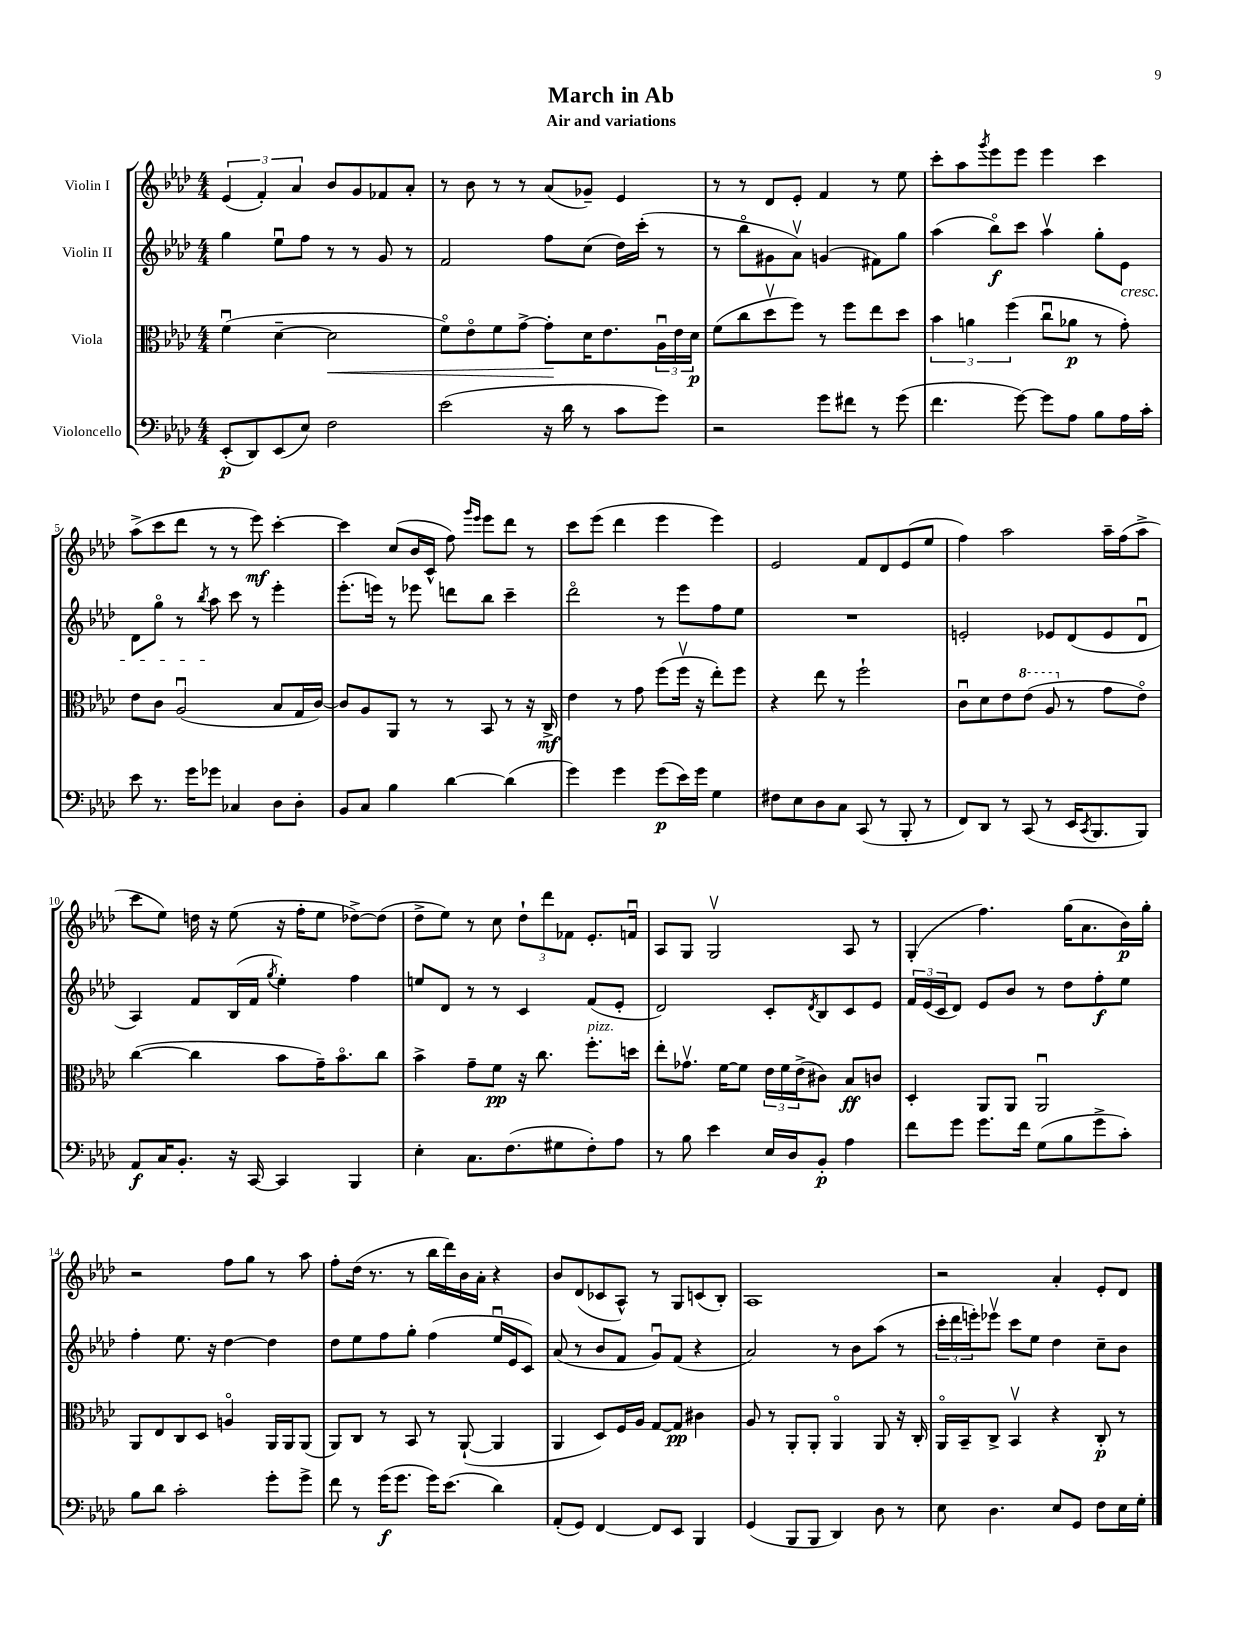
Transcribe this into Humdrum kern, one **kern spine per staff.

**kern	**kern	**kern	**kern
*staff4	*staff3	*staff2	*staff1
*clefF4	*clefC3	*clefG2	*clefG2
*k[b-e-a-d-]	*k[b-e-a-d-]	*k[b-e-a-d-]	*k[b-e-a-d-]
*M4/4	*M4/4	*M4/4	*M4/4
(8EE-'/L	(4fu\	4gg\	(6e-/
8DD-/)	.	.	.
.	.	.	6f'/)
(8EE-/	[4d-~\	8ee-u\L	.
.	.	.	6a-/
8E-/J)	.	8ff\J	.
2F\	2d-\]	8r	8b-/L
.	.	8r	8g/
.	.	8g/	8f-/
.	.	8r	8a-'/J
=	=	=	=
(2e-\	8fo\L)	2f/	8r
.	8e-o\	.	8b-\
.	8f\	.	8r
.	[8g^\J	.	8r
16r	8g'\]L	8ff\L	(8a-/L
16d-\	.	.	.
8r	16d-\K	(8cc\J	8g-~/J)
.	8.e-\	.	.
8c\L	.	16dd-\LL)	4e-/
.	.	(16ccc'\JJ	.
8g\J)	24A-u\L	8r	.
.	24e-\	.	.
.	24d-\JJ	.	.
=	=	=	=
2r	(8f\L	8r	8r
.	8cc\	8bb-o\L	8r
.	8dd-v\	8g#\	8d-/L
.	8ff\J)	8a-v\J)	8e-'/J
8g\L	8r	(4g/	4f/
8f#\J	8ff\L	.	.
8r	8ee-\	8f#\L)	8r
(8g\	8dd-\J	8gg\J	8ee-\
=	=	=	=
4.f\	6b-\	(4aa-\	8ccc'\L
.	.	.	8aa-\
.	6a\	.	.
.	.	.	8qggg/
.	.	8bb-o\L)	8eee-\
.	(6ff\	.	.
[8g\)	.	8ccc\J	8eee-\J
8g\]L	8ccu\L	4aa-v\	4eee-\
8A-\J	8a-\J	.	.
8B-\L	8r	8gg'\L	4ccc\
16A-\L	8g'\)	8e-\J	.
16c'\JJ	.	.	.
=	=	=	=
8e-\	8e-\L	8d-\L	(8aa-^\L
8.r	8c\J	8ggo\J	8ccc\
.	(2A-u/	8r	8ddd-\J
16g\LK	.	.	.
.	.	8qbb-/	.
8g-\J	.	8aa-\	8r
4C-/	.	8ccc\	8r
.	.	8r	8eee-\)
8D-\L	8B-/L	4eee-'\	[4ccc'\
8D-'\J	16G/L	.	.
.	[16c/JJ)	.	.
=	=	=	=
8BB-/L	8c/]L	(8.eee-'\L	4ccc\]
8C/J	8A-/	.	.
.	.	16eee\Jk)	.
4B-\	8AA-/J	8r	(8cc/L
.	8r	8eee-\	16b-/L
.	.	.	16c^^/JJ
[4d-\	8r	8ddd\L	8ff\)
.	.	.	16qqggg/LL
.	.	.	16qqeee-/JJ
.	8BB-/	8bb-\J	8eee-\L
(4d-\]	8r	4ccc~\	8ddd-\J
.	16r	.	8r
.	16C^/	.	.
=	=	=	=
4g\)	4e-\	2ddd-o\	8ccc\L
.	.	.	(8eee-\J
4g\	8r	.	4ddd-\
.	8g\	.	.
(8g\L	(8ff\L	8r	4eee-\
16e-\L)	16ffv\Jk	8eee-\L	.
16g\JJ	16r	.	.
4G\	8ee-'\L)	8ff\	4eee-\)
.	8ff\J	8ee-\J	.
=	=	=	=
8F#\L	4r	1r	2e-/
8E-\	.	.	.
8D-\	8ee-\	.	.
8C\J	8r	.	.
(8CC/	2ff`\	.	8f/L
8r	.	.	8d-/
8BBB-'/	.	.	(8e-/
8r	.	.	8ee-/J
=	=	=	=
8FF/L)	8cu\L	2e'/	4ff\)
8DD-/J	8d-\	.	.
8r	8e-\	.	2aa-\
(8CC/	(8ee-\J	.	.
8r	8a-/	8e-/L	.
16EE-/LK	8r	(8d-/	.
8qCC/	.	.	.
8.BBB-/	.	.	.
.	8g\L	8e-/	16aa-~\LL
.	.	.	(16ff\J
8BBB-/J)	8e-o\J)	8d-u/J	8aa-^\J
=	=	=	=
8AA-/L	([4cc\	4A-/)	8ccc\L
16C/K	.	.	8ee-\J)
8.BB-'/J	.	.	.
.	4cc\]	8f/L	16dd\
.	.	.	16r
16r	.	(16B-/L	(8ee-\
[16CC/	.	16f/JJ	.
.	.	8qgg/	.
4CC/]	8b-\L	4ee-'\)	16r
.	.	.	16ff'\LK
.	16g~\K)	.	8ee-\J
.	8.b-o\	.	.
4BBB-/	.	4ff\	[8dd-^\L)
.	8cc\J	.	(8dd-\]J
=	=	=	=
4E-'\	4b-^\	8ee/L	8dd-^\L
.	.	8d-/J	8ee-\J)
8.C\L	8g~\L	8r	8r
.	8f\J	8r	8cc\
(8.F\	.	.	.
.	16r	4c/	12dd-`\L
.	8.cc\	.	.
.	.	.	12ddd-\
8G#\	.	.	.
.	.	.	12f-\J
8F'\)	8.ff'\L	(8f/L	8.e-'/L
8A-\J	.	8e-'/J	.
.	16dd\Jk	.	16fu/Jk
=	=	=	=
8r	8ee-'\L	2d-/)	8A-/L
8B-\	8.g-v\J	.	8G/J
4e-\	.	.	2Gv/
.	[16f\LK	.	.
.	8f\]J	.	.
16E-/LL	24e-\LL	8c'/L	.
.	24f\	.	.
16D-/J	.	.	.
.	(24e-^\J	.	.
.	.	8qd-/	.
8BB-'/J	8c#\J)	8B-/	.
4A-\	8B-/L	8c/	8A-/
.	8c/J	8e-/J	8r
=	=	=	=
8f\L	4D-'/	24f/LL	(4G'/
.	.	(24e-/	.
.	.	24c/J	.
8g\J	.	8d-/J)	.
8.g\L	8AA-/L	8e-/L	4.ff\)
.	8AA-/J	8b-/J	.
16f\Jk	.	.	.
(8G\L	2AA-u/	8r	.
8B-\	.	8dd-\L	(16gg\LK
.	.	.	8.a-\
8g^\	.	8ff'\	.
8c'\J)	.	8ee-\J	16b-\L)
.	.	.	16gg'\JJ
=	=	=	=
8B-\L	8AA-/L	4ff'\	2r
8d-\J	8E-/	.	.
2c'\	8C/	8.ee-\	.
.	8D-/J	.	.
.	.	16r	.
.	4Ao/	[4dd-\	8ff\L
.	.	.	8gg\J
8g'\L	16AA-/LL	4dd-\]	8r
.	16AA-/J	.	.
8g^\J	(8AA-/J	.	8aa-\
=	=	=	=
8f\	8AA-/L)	8dd-\L	8ff'\L
8r	8C/J	8ee-\	(16dd-\Jk
.	.	.	8.r
(16g\LK	8r	8ff\	.
8.g\J	.	.	.
.	8BB-/	8gg'\J	8r
16g\LK)	8r	(4ff\	16bb-\LL
(8.e-\J	.	.	16ddd-\)
.	([8AA-`/	.	16b-\
.	.	.	16a-'\JJ
4d-\)	4AA-/]	16ee-u/LL	4r
.	.	16e-/J	.
.	.	8c/J)	.
=	=	=	=
(8AA-'/L	4AA-/	(8a-/	8b-/L
8GG/J)	.	8r	(8d-/
[4FF/	8D-/L)	8b-/L	8c-/
.	16F/L	8f/J	8A-^^/J)
.	16A-/JJ	.	.
8FF/]L	[8G/L	8gu/L)	8r
8EE-/J	8G/]J	(8f/J	8G/L
4BBB-/	4c#\	4r	(8c/
.	.	.	8B-'/J)
=	=	=	=
(4GG/	8A-/	2a-/)	1A-
.	8r	.	.
8BBB-/L	8AA-'/L	.	.
8BBB-/J	8AA-'/J	.	.
4DD-/)	4AA-o/	8r	.
.	.	8b-\L	.
8D-\	8AA-/	(8aa-\J	.
8r	16r	8r	.
.	16C'/	.	.
=	=	=	=
8E-\	16AA-o/LL	24ccc'\LL	2r
.	.	24ddd-\	.
.	16BB-~/J	.	.
.	.	24eee'\J)	.
4.D-\	8C^/J	8eee-v\J	.
.	4BB-v/	8ccc\L	.
.	.	8ee-\J	.
8E-/L	4r	4dd-\	4a-'/
8GG/J	.	.	.
8F\L	8C'/	8cc~\L	8e-'/L
16E-\L	8r	8b-\J	8d-/J
16G'\JJ	.	.	.
==	==	==	==
*-	*-	*-	*-
